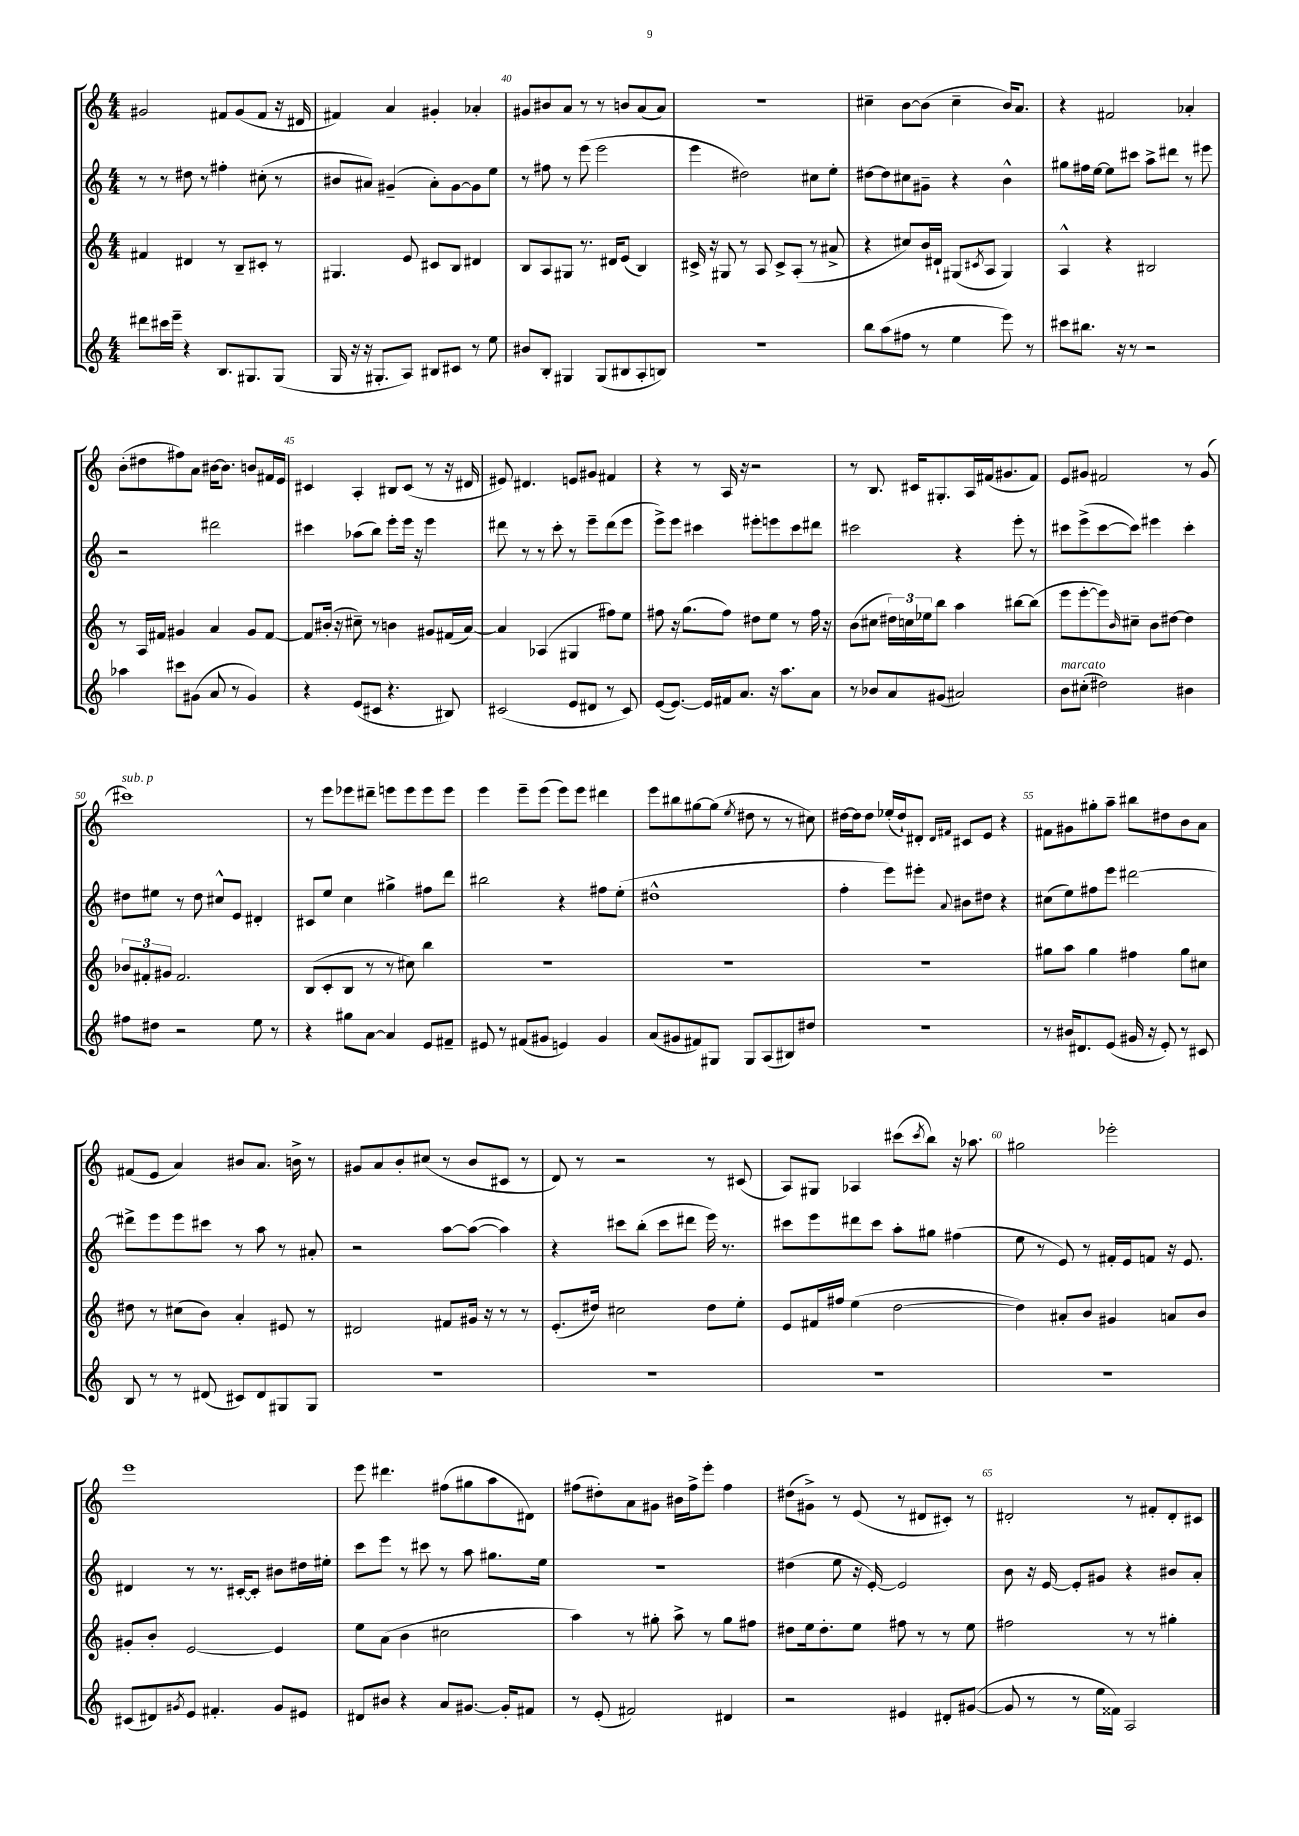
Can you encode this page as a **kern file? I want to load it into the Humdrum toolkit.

**kern	**kern	**kern	**kern
*part4	*part3	*part2	*part1
*staff4	*staff3	*staff2	*staff1
*clefG2	*clefG2	*clefG2	*clefG2
*k[]	*k[]	*k[]	*k[]
*M4/4	*M4/4	*M4/4	*M4/4
=38	=38	=38	=38
8ddd#X\L	4f#X/	8r	2g#X/
16ccc#X\L	.	8r	.
16eee~\JJ	.	.	.
4r	4d#X/	8dd#X\	.
.	.	8r	.
8.B/L	8r	4ff#X'\	8f#X/L
.	8B~/L	.	(8g#/
8.G#X/	.	.	.
.	8c#X'/J	(8cc#X'\	8f#/J
(8G#/J	8r	8r	16r
.	.	.	16d#X/
=39	=39	=39	=39
16G/	4.G#X/	8b#X/L	4f#X/)
16r	.	.	.
16r	.	8a#X/J)	.
8.G#X'/L	.	.	.
.	.	(4g#X~/	4a/
8A/J)	8e/	.	.
8B#X/L	8c#X/L	8a#'\L)	4g#X'/
8c#X/J	8B/J	[8g#\	.
8r	4d#X/	8g#\]	4a-X'/
8ee\	.	8ee\J	.
=40	=40	=40	=40
8b#X/L	8B/L	8r	8g#X/L
8B'/J	8A/	8ff#X\	8b#X/
4G#X/	8G#X/J	8r	8a/J
.	8.r	(8eee\	8r
(8G#/L	.	2eee\	8r
.	16d#X/KL	.	.
8B#X/	(8e/J	.	8bn/L
8A'/	4B/)	.	(8a/
8Bn/J)	.	.	8a/J)
=41	=41	=41	=41
1r	16c#X^/	4eee\	1r
.	16r	.	.
.	8G#X/	.	.
.	8r	2dd#X\)	.
.	8A/	.	.
.	8c#^/L	.	.
.	(8A'/J	.	.
.	8r	8cc#X\L	.
.	8a#X^/	8ee'\J	.
=42	=42	=42	=42
8bb\L	4r	[8dd#X\L	4cc#X~\
(8aa\	.	8dd#\]	.
8ff#X\J	8cc#X/L)	8cc#X\	[8b\L
8r	16b/L	8g#X~\J	(8b\J]
.	16d#X`/JJ	.	.
4ee\	(8G#X/L	4r	4cc#~\
.	8qc#X/	.	.
.	8A/J	.	.
8eee\)	4G#/)	4b^^\	16b/KL)
.	.	.	8.a/J
8r	.	.	.
=43	=43	=43	=43
8ccc#X\L	4A^^/	8gg#X\L	4r
8.bb#X\J	.	16ff#X\L	.
.	.	[16ee\JJ	.
.	4r	8ee\L]	2f#X/
16r	.	.	.
8r	.	8ccc#X\J	.
2r	2B#X/	8aa^\L	.
.	.	8ddd#X\J	.
.	.	8r	4a-X'/
.	.	8eee#X\	.
!!LO:LB:g=z
=44	=44	=44	=44
4aa-X\	8r	2r	(8b'\L
.	16A/LL	.	8dd#X\
.	16f#X/JJ	.	.
8ccc#X\L	4g#X/	.	8ff#X\)
(8g#X\J	.	.	8a\J
8a/	4a/	2ddd#X\	[16b#X\KL
.	.	.	8.b#\J]
8r	.	.	.
4g#/)	8g#/L	.	8bn/L
.	[8f#/J	.	16f#X/L
.	.	.	16e/JJ
=45	=45	=45	=45
4r	8f#/L]	4ccc#X\	4c#X/
.	(16b#X'/Jk	.	.
.	16r	.	.
(8e/L	8cc#X~\)	(8aa-X\L	4A'/
8c#X/J	8r	8bb\J)	.
4.r	4bn\	8eee'\L	8B#X/L
.	.	16eee\Jk	(8c#/J
.	.	16r	.
.	8g#X/L	4eee\	8r
8B#X/)	(16f#X/L	.	16r
.	[16a/JJ)	.	16d#X/
=46	=46	=46	=46
(2c#X/	4a/]	8ddd#X\	8e#X/)
.	.	8r	4.d#X/
.	(4A-X/	8r	.
.	.	8ccc'\	.
8e/L	4G#X/	8r	8en/L
8d#X/J	.	8eee~\L	8g#X/J
8r	8ff#X\L)	(8ddd#\	4f#X/
8c#/)	8ee\J	8eee\J	.
=47	=47	=47	=47
([8e/L	8ff#X\	8eee^\L)	4r
8.e/J_)	16r	8eee\J	.
.	(8.gg\L	.	.
.	.	4ccc#X\	8r
16e/LL]	.	.	.
16f#X/J	8ff#\J)	.	16A/
8.a/J	.	.	16r
.	8dd#X\L	8eee#X'\L	2r
16r	8ee\J	8eeen\	.
8.aa\L	.	.	.
.	8r	8ccc#\	.
8a\J	16ff#\	8ddd#X\J	.
.	16r	.	.
=48	=48	=48	=48
8r	(8b\L	2ccc#X\	8r
8b-X/L	8cc#X\J	.	8.B/
8a/	24dd#X\LL)	.	.
.	24ccn\	.	.
.	.	.	16c#X/KL
.	24ee-X\J	.	.
(8g#X/J	8bb\J	.	8.G#X'/
2a#X/)	4aa\	4r	.
.	.	.	16A/L
.	.	.	(16f#X/J
.	.	.	8.g#X/
.	[8bb#X\L	8eee'\	.
.	(8bb#\J]	8r	8f#/J)
=49	=49	=49	=49
!LO:TX:a:i:t=marcato	!	!	!
8b\L	8eee\L	8ccc#X\L	8e/L
(8cc#X'\J	[8eee'\	(8eee^\	8g#X/J
2dd#X\)	8eee\])	[8ccc#\	2f#X/
.	16qqb/	.	.
.	8cc#X~\J	8ccc#\J])	.
.	8b\L	4eee#X\	.
.	[8dd#X\J	.	.
4b#X\	4dd#\]	4ccc#'\	8r
.	.	.	(8g#/
!!LO:LB:g=z
=50	=50	=50	=50
!	!	!	!LO:TX:a:i:t=sub. p
8ff#X\L	12b-X/L	8dd#X\L	1ccc#X)
.	12f#X'/	.	.
8dd#X\J	.	8ee#X\J	.
.	12g#X/J	.	.
2r	2.f#/	8r	.
.	.	8dd#\	.
.	.	8cc#X^^/L	.
.	.	8e/J	.
8ee\	.	4d#X'/	.
8r	.	.	.
=51	=51	=51	=51
4r	(8B/L	8c#X/L	8r
.	8c'/	8ee/J	8eee\L
8gg#X\L	8B/J	4cc\	8eee-X\
[8a\J	8r	.	8ddd#X~\J
4a/]	8r	4gg#X^\	8eeen\L
.	8cc#X\)	.	8eee\
8e/L	4bb\	8ff#X\L	8eee\
8f#X~/J	.	8ddd\J	8eee\J
=52	=52	=52	=52
8e#X/	1r	2bb#X\	4eee\
8r	.	.	.
(8f#X/L	.	.	8eee~\L
8g#X/J	.	.	(8eee\J
4en/)	.	4r	8eee\L)
.	.	.	8eee\J
4g#/	.	8ff#X\L	4ddd#X\
.	.	(8ee'\J	.
=53	=53	=53	=53
(8a/L	1r	1dd#X^^	8eee\L
8g#X/	.	.	8bb#X\
8f#X/)	.	.	[8gg#X\
8G#X/J	.	.	(8gg#\J]
.	.	.	8qee/
8G#/L	.	.	8dd#X\
(8A/	.	.	8r
8B#X/)	.	.	8r
8dd#X/J	.	.	8cc#X\)
=54	=54	=54	=54
1r	1r	4ff'\	[16dd#X\LL
.	.	.	16dd#\J]
.	.	.	8dd#\J
.	.	8eee\L)	(16ee-X'/LL
.	.	.	16dd#`/J)
.	.	8eee#X'\J	8d#X'/J
.	.	.	16qqd#/LL
.	.	8qqa/	16qqf#X/JJ
.	.	8b#X\L	8c#X/L
.	.	8dd#X\J	8e/J
.	.	4r	4r
=55	=55	=55	=55
8r	8gg#X\L	(8cc#X\L	8f#X\L
16b#X/KL	8aa\J	8ee\)	8g#X\
8.d#X/	.	.	.
.	4gg#\	8ff#X\	8gg#X'\
(8e/J	.	8eee\J	8aa~\J
16g#X/	4ff#X\	[2ddd#X\	8bb#X\L
16r	.	.	.
8e'/)	.	.	8dd#X\
8r	8gg#\L	.	8b\
8c#X/	8cc#X\J	.	8a\J
!!LO:LB:g=z
=56	=56	=56	=56
8B/	8dd#X\	8ddd#X^\L]	(8f#X/L
8r	8r	8eee\	8e/J
8r	(8cc#X\L	8eee\	4a/)
(8d#X/	8b\J)	8ccc#X\J	.
8c#X/L)	4a'/	8r	8b#X/L
8d#/	.	8aa\	8.a/J
8G#X/	8e#X/	8r	.
.	.	.	16bn^\
8G#/J	8r	8a#X'/	8r
=57	=57	=57	=57
1r	2d#X/	2r	8g#X/L
.	.	.	8a/
.	.	.	8b'/
.	.	.	(8cc#X/J
.	8f#X/L	[8aa\L	8r
.	16g#X/Jk	(8aa\J_	8b/L
.	16r	.	.
.	8r	4aa\])	8c#X/J
.	8r	.	8r
=58	=58	=58	=58
1r	(8.e'/L	4r	8d/)
.	.	.	8r
.	16dd#X/Jk)	.	.
.	2cc#X\	8ccc#X\L	2r
.	.	(8bb'\J	.
.	.	8ccc#\L	.
.	.	8ddd#X\J	.
.	8dd#\L	16eee\)	8r
.	.	8.r	.
.	8ee'\J	.	(8c#X/
=59	=59	=59	=59
1r	8e/L	8ccc#X\L	8A/L)
.	16f#X/L	8eee\	8G#X/J
.	16ff#X/JJ	.	.
.	(4ee\	8ddd#X\	4A-X/
.	.	8ccc#\J	.
.	[2dd\	8aa'\L	(8ccc#X\L
.	.	.	8qccc#/
.	.	8gg#X\J	8bb\J)
.	.	(4ff#X\	16r
.	.	.	8.aa-X\
=60	=60	=60	=60
1r	4dd\])	8ee\	2gg#X\
.	.	8r	.
.	8a#X'/L	8e/)	.
.	8b/J	8r	.
.	4g#X/	16f#X'/LL	2eee-X'\
.	.	16e/J	.
.	.	8fn/J	.
.	8an/L	16r	.
.	.	8.e/	.
.	8b/J	.	.
!!LO:LB:g=z
=61	=61	=61	=61
(8c#X/L	8g#X'/L	4d#X/	1eee
8d#X/)	8b'/J	.	.
8qg#X/	.	.	.
8e/J	[2e/	8r	.
4.f#X'/	.	8.r	.
.	.	[16c#X'/KL	.
.	.	8c#'/J]	.
8g#/L	4e/]	8b#X\L	.
8e#X/J	.	16dd#X\L	.
.	.	16ee#X'\JJ	.
=62	=62	=62	=62
8d#X/L	8ee\L	8ccc\L	8eee\
8b#X/J	(8a\J	8eee\J	4.ddd#X\
4r	4b\	8r	.
.	.	8ccc#X\	.
8a/L	2cc#X\	8r	(8ff#X\L
[8.g#X/J	.	8aa\	8gg#X\
.	.	8.gg#X\L	8aa\
16g#'/KL]	.	.	.
8f#X/J	.	.	8d#X\J)
.	.	16ee\Jk	.
=63	=63	=63	=63
8r	4aa\)	1r	(8ff#X\L
(8e'/	.	.	8dd#X'\)
2f#X/)	8r	.	8a\
.	8gg#X'\	.	8g#X\J
.	8aa^\	.	16b#X\LL
.	.	.	16ff#^\J
.	8r	.	8eee'\J
4d#X/	8gg#\L	.	4ff#\
.	8ff#X\J	.	.
=64	=64	=64	=64
2r	8dd#X\L	(4dd#X\	(8dd#X\L
.	16ee\k	.	8g#X^\J)
.	8.dd#'\	.	.
.	.	8ee\	8r
.	8ee\J	16r	(8e/
.	.	[16e'/)	.
4e#X/	8ff#X\	2e/]	8r
.	8r	.	8d#X/L
8d#X'/L	8r	.	8c#X'/J)
([8g#X/J	8ee\	.	8r
=65	=65	=65	=65
8g#/]	2ff#X\	8b\	2d#X'/
8r	.	16r	.
.	.	[16e/	.
8r	.	8e'/L]	.
16ee\LL	.	8g#X/J	.
16f##X\JJ)	.	.	.
2A/	8r	4r	8r
.	8r	.	8f#X'/L
.	4gg#X'\	8b#X/L	8d#'/
.	.	8a'/J	8c#X/J
==	==	==	==
*-	*-	*-	*-
